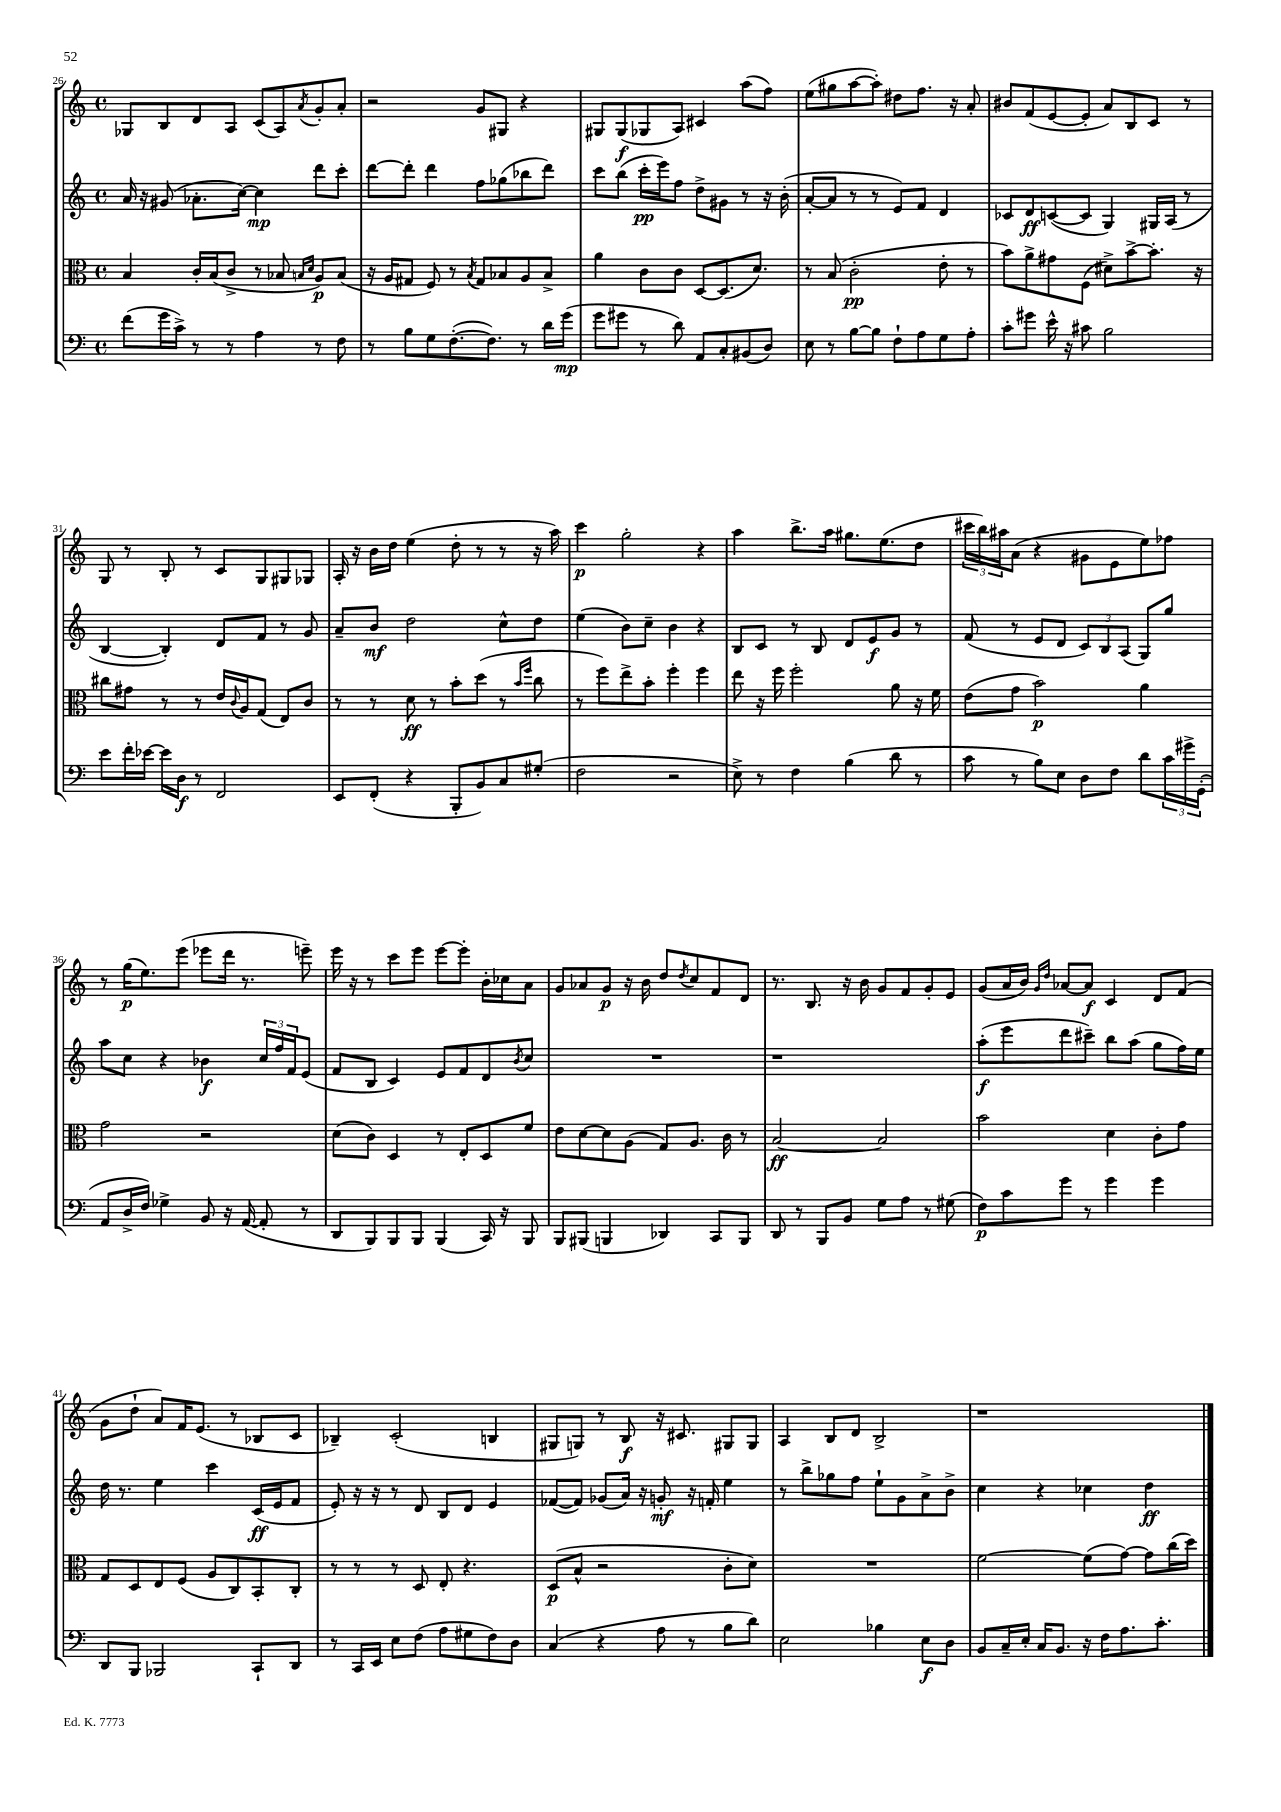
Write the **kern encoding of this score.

**kern	**dynam	**kern	**dynam	**kern	**dynam	**kern	**dynam
*part4	*part4	*part3	*part3	*part2	*part2	*part1	*part1
*staff4	*staff4	*staff3	*staff3	*staff2	*staff2	*staff1	*staff1
*clefF4	*	*clefC3	*	*clefG2	*	*clefG2	*
*k[]	*	*k[]	*	*k[]	*	*k[]	*
*M4/4	*	*M4/4	*	*M4/4	*	*M4/4	*
*met(c)	*	*met(c)	*	*met(c)	*	*met(c)	*
=26	=26	=26	=26	=26	=26	=26	=26
(8f\L	.	4B/	.	16a/	.	8G-X/L	.
.	.	.	.	16r	.	.	.
16g\L	.	.	.	(8g#X/	.	8B/	.
16c^\JJ)	.	.	.	.	.	.	.
8r	.	16c'/LL	.	8.a-X'\L	.	8d/	.
.	.	(16B/J	.	.	.	.	.
8r	.	8c^/J	.	.	.	8A/J	.
.	.	.	.	[16cc\Jk)	.	.	.
4A\	.	8r	.	4cc\]	mp	(8c/L	.
.	.	8B-X/	.	.	.	8A/)	.
.	.	16qqBn/LL	.	.	.	.	.
.	.	16qqd/JJ	.	.	.	8qa/	.
8r	.	8A/L)	p	8ddd\L	.	8g'/	.
8F\	.	(8B/J	.	8ccc'\J	.	8a'/J	.
=27	=27	=27	=27	=27	=27	=27	=27
8r	.	16r	.	[8ddd\L	.	2r	.
.	.	16A/KL	.	.	.	.	.
8B\L	.	8G#X/J	.	8ddd'\J]	.	.	.
8G\	.	8F/)	.	4ddd\	.	.	.
([8.F'\	.	8r	.	.	.	.	.
.	.	8qB/	.	.	.	.	.
.	.	8G#/L	.	8ff\L	.	8g/L	.
8.F\J])	.	.	.	.	.	.	.
.	.	8B-X/	.	(8gg-X\	.	8G#X/J	.
8r	.	8A/	.	8bb-X\	.	4r	.
16d\LL	.	8B-^/J	.	8ddd\J)	.	.	.
(16g\JJ	mp	.	.	.	.	.	.
=28	=28	=28	=28	=28	=28	=28	=28
8g\L	.	4a\	.	8ccc\L	.	8G#X/L	.
8g#X\J	.	.	.	(8bb\J	.	(8G#/	f
8r	.	8c\L	.	16ccc'\LL	pp	8G-X/	.
.	.	.	.	16eee\J)	.	.	.
8d\)	.	8c\J	.	8ff\J	.	8A/J)	.
8AA/L	.	[8D/L	.	8dd^\L	.	4c#X/	.
8C'/	.	(8.D/]	.	8g#X\J	.	.	.
(8BB#X/	.	.	.	8r	.	(8aa\L	.
.	.	8.d/J)	.	.	.	.	.
8D/J)	.	.	.	16r	.	8ff\J)	.
.	.	.	.	(16b'\	.	.	.
=29	=29	=29	=29	=29	=29	=29	=29
8E\	.	8r	.	[8a'/L	.	(8ee\L	.
8r	.	(8B/	.	8a/J]	.	8gg#X\	.
[8B\L	.	2c'\	pp	8r	.	[8aa\	.
8B\J]	.	.	.	8r	.	8aa'\J])	.
8F`\L	.	.	.	8e/L)	.	8dd#X\L	.
8A\	.	.	.	8f/J	.	8.ff\J	.
8G\	.	8e'\	.	4d/	.	.	.
.	.	.	.	.	.	16r	.
8A'\J	.	8r	.	.	.	8a'/	.
=30	=30	=30	=30	=30	=30	=30	=30
8c'\L	.	8b\L)	.	8c-X/L	.	8b#X/L	.
8g#X\J	.	8a^\	.	8d/	ff	(8f/	.
16e^^\	.	8g#X\	.	([8cn/	.	[8e/	.
16r	.	.	.	.	.	.	.
8c#X\	.	(8F\J	.	8c/J]	.	8e'/J]	.
2B\	.	8d#X^\L)	.	4G/)	.	8a/L)	.
.	.	[8b^\	.	.	.	8B/	.
.	.	8.b'\J]	.	16G#X/LL	.	8c/J	.
.	.	.	.	(16A/JJ	.	.	.
.	.	.	.	8r	.	8r	.
.	.	16r	.	.	.	.	.
!!LO:LB:g=z
=31	=31	=31	=31	=31	=31	=31	=31
8e\L	.	8cc#X\L	.	[4B/	.	8G/	.
16f'\L	.	8g#X\J	.	.	.	8r	.
[16e-X\JJ	.	.	.	.	.	.	.
16e-\LL]	.	8r	.	4B'/])	.	8B'/	.
16D\JJ	f	.	.	.	.	.	.
8r	.	8r	.	.	.	8r	.
2FF/	.	16e/LL	.	8d/L	.	8c/L	.
.	.	8qqc/	.	.	.	.	.
.	.	16A/J	.	.	.	.	.
.	.	(8G/J	.	8f/J	.	8G/	.
.	.	8E/L)	.	8r	.	8G#X/	.
.	.	8c/J	.	8g/	.	8G-X/J	.
=32	=32	=32	=32	=32	=32	=32	=32
8EE/L	.	8r	.	8a~/L	.	16A'/	.
.	.	.	.	.	.	16r	.
(8FF'/J	.	8r	.	8b/J	mf	16b\LL	.
.	.	.	.	.	.	16dd\JJ	.
4r	.	8d\	ff	2dd\	.	(4ee\	.
.	.	8r	.	.	.	.	.
8BBB'/L	.	8b'\L	.	.	.	8dd'\	.
8BB/)	.	(8dd\J	.	.	.	8r	.
8C/	.	8r	.	8cc^^\L	.	8r	.
.	.	16qqb/LL	.	.	.	.	.
.	.	16qqff/JJ	.	.	.	.	.
(8G#X'/J	.	8cc\	.	8dd\J	.	16r	.
.	.	.	.	.	.	16aa\)	.
=33	=33	=33	=33	=33	=33	=33	=33
2F\	.	8r	.	(4ee\	.	4ccc\	p
.	.	8ff\L)	.	.	.	.	.
.	.	8ee^\	.	8b\L)	.	2gg'\	.
.	.	8b'\J	.	8cc~\J	.	.	.
2r	.	4ff'\	.	4b\	.	.	.
.	.	4ff\	.	4r	.	4r	.
=34	=34	=34	=34	=34	=34	=34	=34
8E^\)	.	8ee\	.	8B/L	.	4aa\	.
8r	.	16r	.	8c/J	.	.	.
.	.	16ff\	.	.	.	.	.
4F\	.	2ff'\	.	8r	.	8.bb^\L	.
.	.	.	.	8B/	.	.	.
.	.	.	.	.	.	16aa\Jk	.
(4B\	.	.	.	8d/L	.	8.gg#X\L	.
.	.	.	.	8e/	f	.	.
.	.	.	.	.	.	(8.ee\	.
8d\	.	8a\	.	8g/J	.	.	.
8r	.	16r	.	8r	.	8dd\J	.
.	.	16f\	.	.	.	.	.
=35	=35	=35	=35	=35	=35	=35	=35
8c\	.	(8e\L	.	(8f/	.	24ccc#X\LL	.
.	.	.	.	.	.	24bb\)	.
.	.	.	.	.	.	24aa#X\J	.
8r	.	8g\J	.	8r	.	(8a\J	.
8B\L)	.	2b\)	p	8e/L	.	4r	.
8E\J	.	.	.	8d/J	.	.	.
8D\L	.	.	.	12c/L)	.	8g#X\L	.
.	.	.	.	12B/	.	.	.
8F\J	.	.	.	.	.	8e\	.
.	.	.	.	(12A/J	.	.	.
8d\L	.	4a\	.	8G/L)	.	8ee\)	.
24c\L	.	.	.	8gg/J	.	8ff-X\J	.
24g#X^\	.	.	.	.	.	.	.
(24GG'\JJ	.	.	.	.	.	.	.
!!LO:LB:g=z
=36	=36	=36	=36	=36	=36	=36	=36
8AA/L	.	2g\	.	8aa\L	.	8r	.
16D^/L	.	.	.	8cc\J	.	(16gg\KL	p
16F/JJ)	.	.	.	.	.	8.ee\)	.
4G-X^\	.	.	.	4r	.	.	.
.	.	.	.	.	.	(8eee\J	.
8BB/	.	2r	.	4b-X\	f	8eee-X\L	.
16r	.	.	.	.	.	16ddd\Jk	.
([16AA/	.	.	.	.	.	8.r	.
8AA'/]	.	.	.	24cc/LL	.	.	.
.	.	.	.	24ff/	.	.	.
.	.	.	.	24f/J	.	.	.
8r	.	.	.	(8e/J	.	8eeen~\)	.
=37	=37	=37	=37	=37	=37	=37	=37
8DD/L	.	(8d\L	.	8f/L	.	16eee\	.
.	.	.	.	.	.	16r	.
8BBB/)	.	8c\J)	.	8B/J	.	8r	.
8BBB/	.	4D/	.	4c/)	.	8ccc\L	.
8BBB/J	.	.	.	.	.	8eee\J	.
(4BBB/	.	8r	.	8e/L	.	[8eee\L	.
.	.	8E'/L	.	8f/	.	8eee'\J]	.
16CC/)	.	8D/	.	8d/	.	16b'\LL	.
16r	.	.	.	.	.	16cc-X\J	.
.	.	.	.	8qb/	.	.	.
8BBB/	.	8f/J	.	8cc/J	.	8a\J	.
=38	=38	=38	=38	=38	=38	=38	=38
8BBB/L	.	8e\L	.	1r	.	8g/L	.
(8BBB#X/J	.	[8d\	.	.	.	8a-X/	.
4BBBn/	.	8d\]	.	.	.	8g/J	p
.	.	(8A\J	.	.	.	16r	.
.	.	.	.	.	.	16b\	.
4DD-X/)	.	8G/L)	.	.	.	8dd/L	.
.	.	.	.	.	.	8qdd/	.
.	.	8.A/J	.	.	.	8cc/	.
8CC/L	.	.	.	.	.	8f/	.
.	.	16c\	.	.	.	.	.
8BBB/J	.	8r	.	.	.	8d/J	.
=39	=39	=39	=39	=39	=39	=39	=39
8DD/	.	[2B/	ff	1r	.	8.r	.
8r	.	.	.	.	.	.	.
.	.	.	.	.	.	8.B/	.
8BBB/L	.	.	.	.	.	.	.
8BB/J	.	.	.	.	.	16r	.
.	.	.	.	.	.	16b\	.
8G\L	.	2B/]	.	.	.	8g/L	.
8A\J	.	.	.	.	.	8f/	.
8r	.	.	.	.	.	8g'/	.
(8G#X\	.	.	.	.	.	8e/J	.
=40	=40	=40	=40	=40	=40	=40	=40
8F\L)	p	2b\	.	(8aa'\L	f	(8g/L	.
8c\	.	.	.	8eee\	.	16a/L	.
.	.	.	.	.	.	16b/JJ)	.
.	.	.	.	.	.	16qqg/LL	.
.	.	.	.	.	.	16qqdd/JJ	.
8g\J	.	.	.	8ddd\	.	[8a-X/L	.
8r	.	.	.	8ccc#X~\J)	.	8a-/J]	f
4g\	.	4d\	.	8bb\L	.	4c/	.
.	.	.	.	(8aa\J	.	.	.
4g\	.	8c'\L	.	8gg\L	.	8d/L	.
.	.	8g\J	.	16ff\L)	.	(8f/J	.
.	.	.	.	16ee\JJ	.	.	.
!!LO:LB:g=z
=41	=41	=41	=41	=41	=41	=41	=41
8DD/L	.	8G/L	.	16dd\	.	8g\L	.
.	.	.	.	8.r	.	.	.
8BBB/J	.	8D/	.	.	.	8dd`\J	.
2BBB-X/	.	8E/	.	4ee\	.	8a/L)	.
.	.	(8F/J	.	.	.	16f/K	.
.	.	.	.	.	.	(8.e/J	.
.	.	8A/L	.	4ccc\	.	.	.
.	.	8C/)	.	.	.	8r	.
8CC`/L	.	8BB'/	.	(16c/LL	ff	8B-X/L	.
.	.	.	.	16e/J	.	.	.
8DD/J	.	8C'/J	.	8f/J	.	8c/J	.
=42	=42	=42	=42	=42	=42	=42	=42
8r	.	8r	.	8e'/)	.	4B-X~/)	.
16CC/LL	.	8r	.	16r	.	.	.
16EE/JJ	.	.	.	16r	.	.	.
8E\L	.	8r	.	8r	.	(2c'/	.
(8F\J	.	8D/	.	8d/	.	.	.
8A\L	.	8E'/	.	8B/L	.	.	.
8G#X\	.	4.r	.	8d/J	.	.	.
8F\)	.	.	.	4e/	.	4Bn/	.
8D\J	.	.	.	.	.	.	.
=43	=43	=43	=43	=43	=43	=43	=43
(4C/	.	(8D/L	p	([8f-X/L	.	8G#X/L	.
.	.	8B^^/J	.	8f-/J])	.	8Gn/J)	.
4r	.	2r	.	(8g-X/L	.	8r	.
.	.	.	.	16a/Jk)	.	8B/	f
.	.	.	.	16r	.	.	.
8A\	.	.	.	8gn'/	mf	16r	.
.	.	.	.	.	.	8.c#X/	.
8r	.	.	.	16r	.	.	.
.	.	.	.	16fn'/	.	.	.
8B\L	.	8c'\L	.	4ee\	.	8G#X/L	.
8d\J)	.	8d\J)	.	.	.	8G#/J	.
=44	=44	=44	=44	=44	=44	=44	=44
2E\	.	1r	.	8r	.	4A/	.
.	.	.	.	8bb^\L	.	.	.
.	.	.	.	8gg-X\	.	8B/L	.
.	.	.	.	8ff\J	.	8d/J	.
4B-X\	.	.	.	8ee`\L	.	2B^/	.
.	.	.	.	8g\	.	.	.
8E\L	f	.	.	8a^\	.	.	.
8D\J	.	.	.	8b^\J	.	.	.
=45	=45	=45	=45	=45	=45	=45	=45
8BB/L	.	[2f\	.	4cc\	.	1r	.
16C~/L	.	.	.	.	.	.	.
16E'/JJ	.	.	.	.	.	.	.
16C/KL	.	.	.	4r	.	.	.
8.BB/J	.	.	.	.	.	.	.
16r	.	(8f\L]	.	4cc-X\	.	.	.
16F\KL	.	.	.	.	.	.	.
8.A\	.	[8g\J)	.	.	.	.	.
.	.	8g\L]	.	4dd\	ff	.	.
8.c'\J	.	.	.	.	.	.	.
.	.	(16cc\L	.	.	.	.	.
.	.	16dd\JJ)	.	.	.	.	.
==	==	==	==	==	==	==	==
*-	*-	*-	*-	*-	*-	*-	*-
